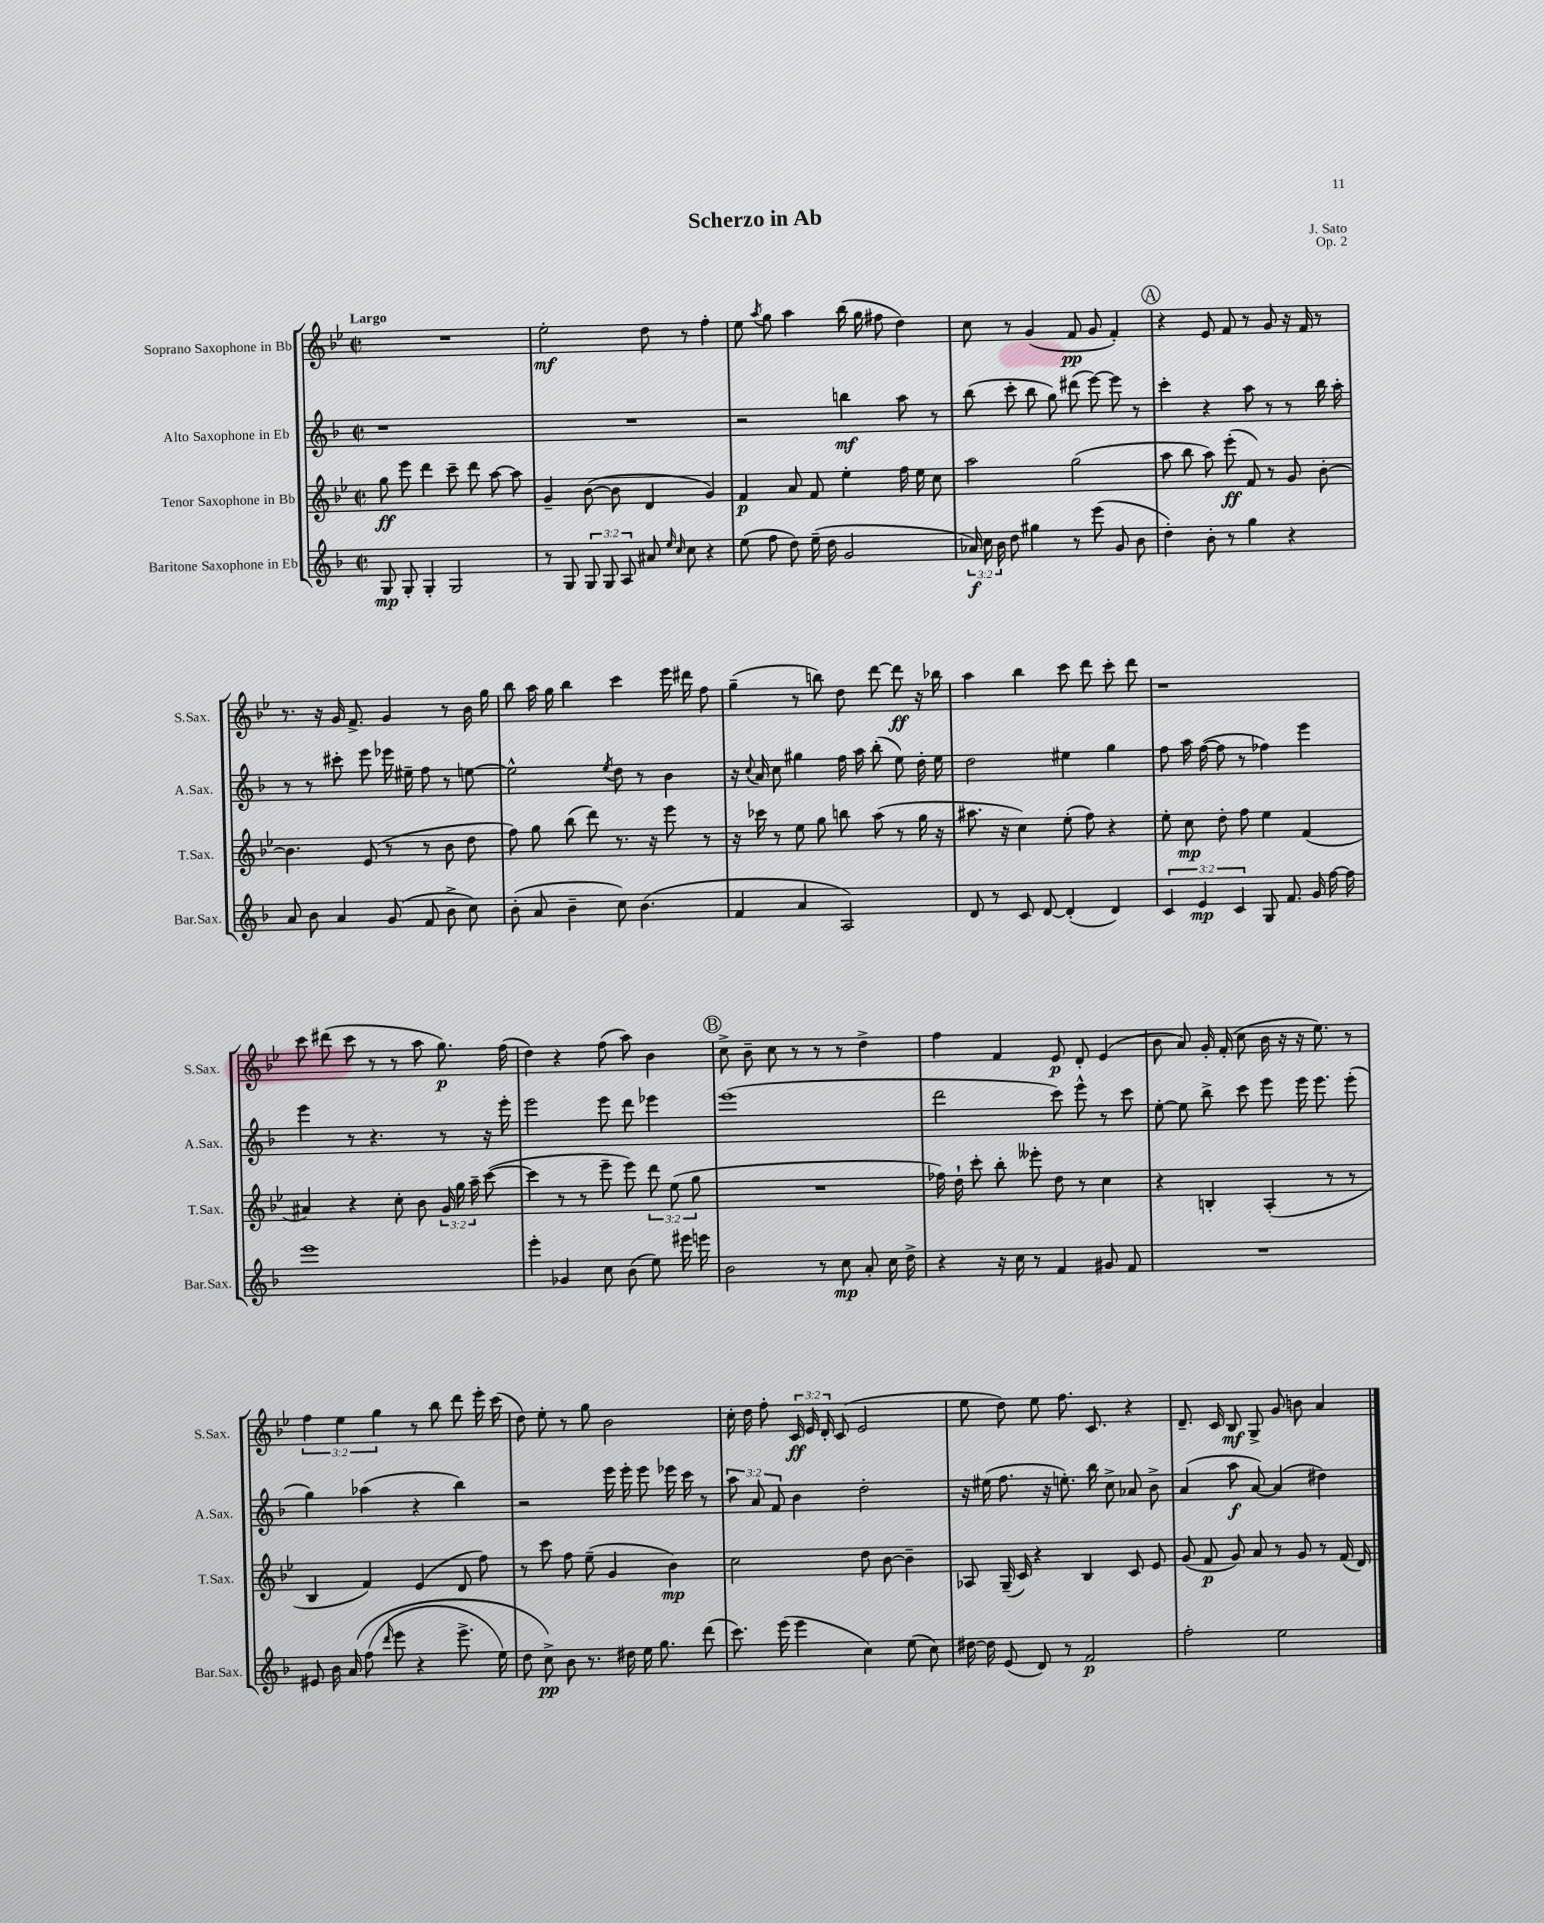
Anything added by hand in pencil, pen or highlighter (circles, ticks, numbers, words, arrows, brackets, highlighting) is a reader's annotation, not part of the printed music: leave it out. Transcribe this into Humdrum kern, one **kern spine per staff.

**kern	**kern	**kern	**kern
*staff4	*staff3	*staff2	*staff1
*clefG2	*clefG2	*clefG2	*clefG2
*k[b-]	*k[b-e-]	*k[b-]	*k[b-e-]
*M2/2	*M2/2	*M2/2	*M2/2
*met(c|)	*met(c|)	*met(c|)	*met(c|)
8G	8gg	1r	1r
8G'	8eee-	.	.
4G'	4ddd	.	.
2G	8ccc~	.	.
.	8ddd	.	.
.	[8aa	.	.
.	8aa]	.	.
=	=	=	=
8r	4g~	1r	2ee-'
8G	.	.	.
12G	([8b-	.	.
12G	.	.	.
.	8b-]	.	.
12A	.	.	.
8a#	4d	.	8dd
16qqee	.	.	.
16qqcc	.	.	.
8cc	.	.	8r
4r	4g)	.	4ff'
=	=	=	=
(8ee	4f	2r	8ee-
.	.	.	8qaa
8ff	.	.	8gg
8dd)	8a	.	4aa
(16ee~	8f	.	.
16dd	.	.	.
2g	4ee-'	4bb	(16bb-
.	.	.	16gg
.	.	.	8ff#
.	16ff	8aa	4dd)
.	16ee-	.	.
.	8cc	8r	.
=	=	=	=
24a-)	2aa	(8bb-	8cc
24cc	.	.	.
24b-	.	.	.
8dd	.	8ccc'	8r
4gg#	.	8bb-	(4g
.	.	8gg)	.
8r	(2gg	(8ddd#	8f
(8eee	.	[8eee)	8g
8g	.	8eee]	4f')
8b-	.	8r	.
=	=	=	=
4dd')	8aa	4ccc'	4r
.	8bb-	.	.
8b-'	8aa)	4r	8e-
8r	(8eee-'	.	8f
4gg	8f)	8aa	8r
.	8r	8r	8g
4r	8g	8r	16r
.	.	.	16f
.	[8b-'	16bb-	8r
.	.	16aa'	.
=	=	=	=
8a	4.b-]	8r	8.r
8b-	.	8r	.
.	.	.	16r
4a	.	8ccc#'	16g
.	.	.	8.f^
.	(8e-	8eee	.
(8g	8r	16eee-	4g
.	.	16ee#~	.
8f	8r	8ff	.
8b-^	8b-	8r	8r
8cc)	8dd	[8ee	16b-
.	.	.	16gg
=	=	=	=
(8b-'	8ff)	2ee^^]	8bb-
8a	8gg	.	16aa
.	.	.	16gg
4b-~	(8bb-	.	4bb-
.	8ddd)	.	.
.	.	8qee	.
8cc)	8.r	8dd	4ccc
(4.b-	.	8r	.
.	16r	.	.
.	8eee-	4b-	16eee-
.	.	.	16ddd#
.	8r	.	8ff
=	=	=	=
4f	16r	16r	(4gg~
.	.	8qqcc	.
.	16ccc-	16a	.
.	8r	8cc	.
4a	8ee-	4gg#	8r
.	8gg	.	8bb)
2A)	8bb	16ff	8dd
.	.	16aa	.
.	(8aa	(8bb-'	[8ddd
.	8r	8ee)	8ddd]
.	16gg	16dd'	16r
.	16r	16ee	16bb-
=	=	=	=
8d	8.aa#	2dd	4aa
8r	.	.	.
.	16r	.	.
8c	4cc)	.	4bb-
[8d	.	.	.
(4d']	(8ee-'	4ee#	8ccc
.	8ff)	.	8ddd
4d)	4r	4gg	8ccc'
.	.	.	8ddd
=	=	=	=
6c	8ee-'	8ff	1r
.	8cc	16aa	.
6e	.	.	.
.	.	([16ff	.
.	8dd'	8ff]	.
6c	.	.	.
.	8ff	8r	.
8G	4ee-	4ff-)	.
8.f	.	.	.
.	(4f	4eee	.
16g	.	.	.
[16ff	.	.	.
16ff]	.	.	.
=	=	=	=
1eee	4a#)	4eee	8ccc
.	.	.	(8ddd#
.	4r	8r	8ccc
.	.	4.r	8r
.	8cc'	.	8r
.	8b-	.	8aa
.	24g	8r	8.gg)
.	24gg	.	.
.	24aa~	.	.
.	([8ccc	16r	.
.	.	16eee'	(16ff
=	=	=	=
4eee'	4ccc]	2eee	4dd)
4g-	8r	.	4r
.	8r	.	.
8cc	8eee-~	8eee	(8ff
(8b-	8eee-)	8ddd	8aa)
8ee)	12ddd	4eee-	4b-
.	(12ee-	.	.
16eee#	.	.	.
.	12gg	.	.
16eee	.	.	.
=	=	=	=
2b-	1r	(1eee	8cc^
.	.	.	8b-~
.	.	.	8cc
.	.	.	8r
8r	.	.	8r
8cc	.	.	8r
8a'	.	.	4dd^
16cc	.	.	.
16dd^	.	.	.
=	=	=	=
4r	16ff-)	2ddd	4ff
.	16dd`	.	.
.	8ccc'	.	.
16r	8bb-'	.	4f
16cc	.	.	.
8r	8eee--'	.	.
4f	8dd	8ccc)	8e-
.	8r	8eee^^	8d'
8g#	4cc	8r	(4e-
8f	.	8ccc	.
=	=	=	=
1r	4r	[8ee'	8b-
.	.	8ee]	8a)
.	4B'	8bb-^	16g'
.	.	.	(16f'
.	.	8ccc	8cc
.	(4A'	8eee	16b-
.	.	.	16r
.	.	16eee	16r
.	.	8.eee	8.ee-)
.	8r	.	.
.	8r	(8eee'	8r
=	=	=	=
8e#	4B-	4gg)	6ff
16b-	.	.	.
.	.	.	6ee-
&(16a	.	.	.
(8ff	4f)	(4aa-	.
.	.	.	6gg
16qqddd	.	.	.
8eee	.	.	.
4r	(4e-	4r	8r
.	.	.	8bb-
8.eee^	8d	4bb-)	8ddd
.	8ff)	.	16eee-'
16ee)	.	.	(16ccc
=	=	=	=
8dd	8r	2r	8dd)
8cc^&)	8ccc	.	8ee-'
8b-	8ff	.	8r
8.r	(8ee-~	.	8gg
.	4g	16eee	2b-
16dd#	.	16eee'	.
16ee	.	8eee	.
8.gg	.	.	.
.	4b-)	16eee-	.
.	.	16ccc	.
(8ddd	.	8r	.
=	=	=	=
8.ccc)	2cc	12aa	16cc'
.	.	.	16dd
.	.	12a	.
.	.	.	8ff'
.	.	12f	.
(16eee	.	.	.
4eee	.	4b-	24c
.	.	.	24e-
.	.	.	24d'
.	.	.	(8c
4cc)	8dd	2dd'	2e-
.	[8b-	.	.
(8ee	4b-~]	.	.
8cc)	.	.	.
=	=	=	=
[16dd#	8A-	16r	8ee-
16dd#]	.	(16ee#	.
(8e	(16G~	8.ff	8dd)
.	16c)	.	.
8d)	4r	.	8ee-
.	.	16r	.
8r	.	8.ee')	8.ff
2f	4B-	.	.
.	.	16bb-	8.c
.	.	8cc^	.
.	8c	8a-	4r
.	8e-	8b-^	.
=	=	=	=
2ff'	(8g	(4a	8.d~
.	8f	.	.
.	.	.	16c
.	8g)	8aa	8B-
.	8a	[8a)	8G^
2ee	8r	(4a]	8g
.	8g	.	8b
.	8r	4dd#)	4a
.	(16f	.	.
.	16d)	.	.
==	==	==	==
*-	*-	*-	*-
